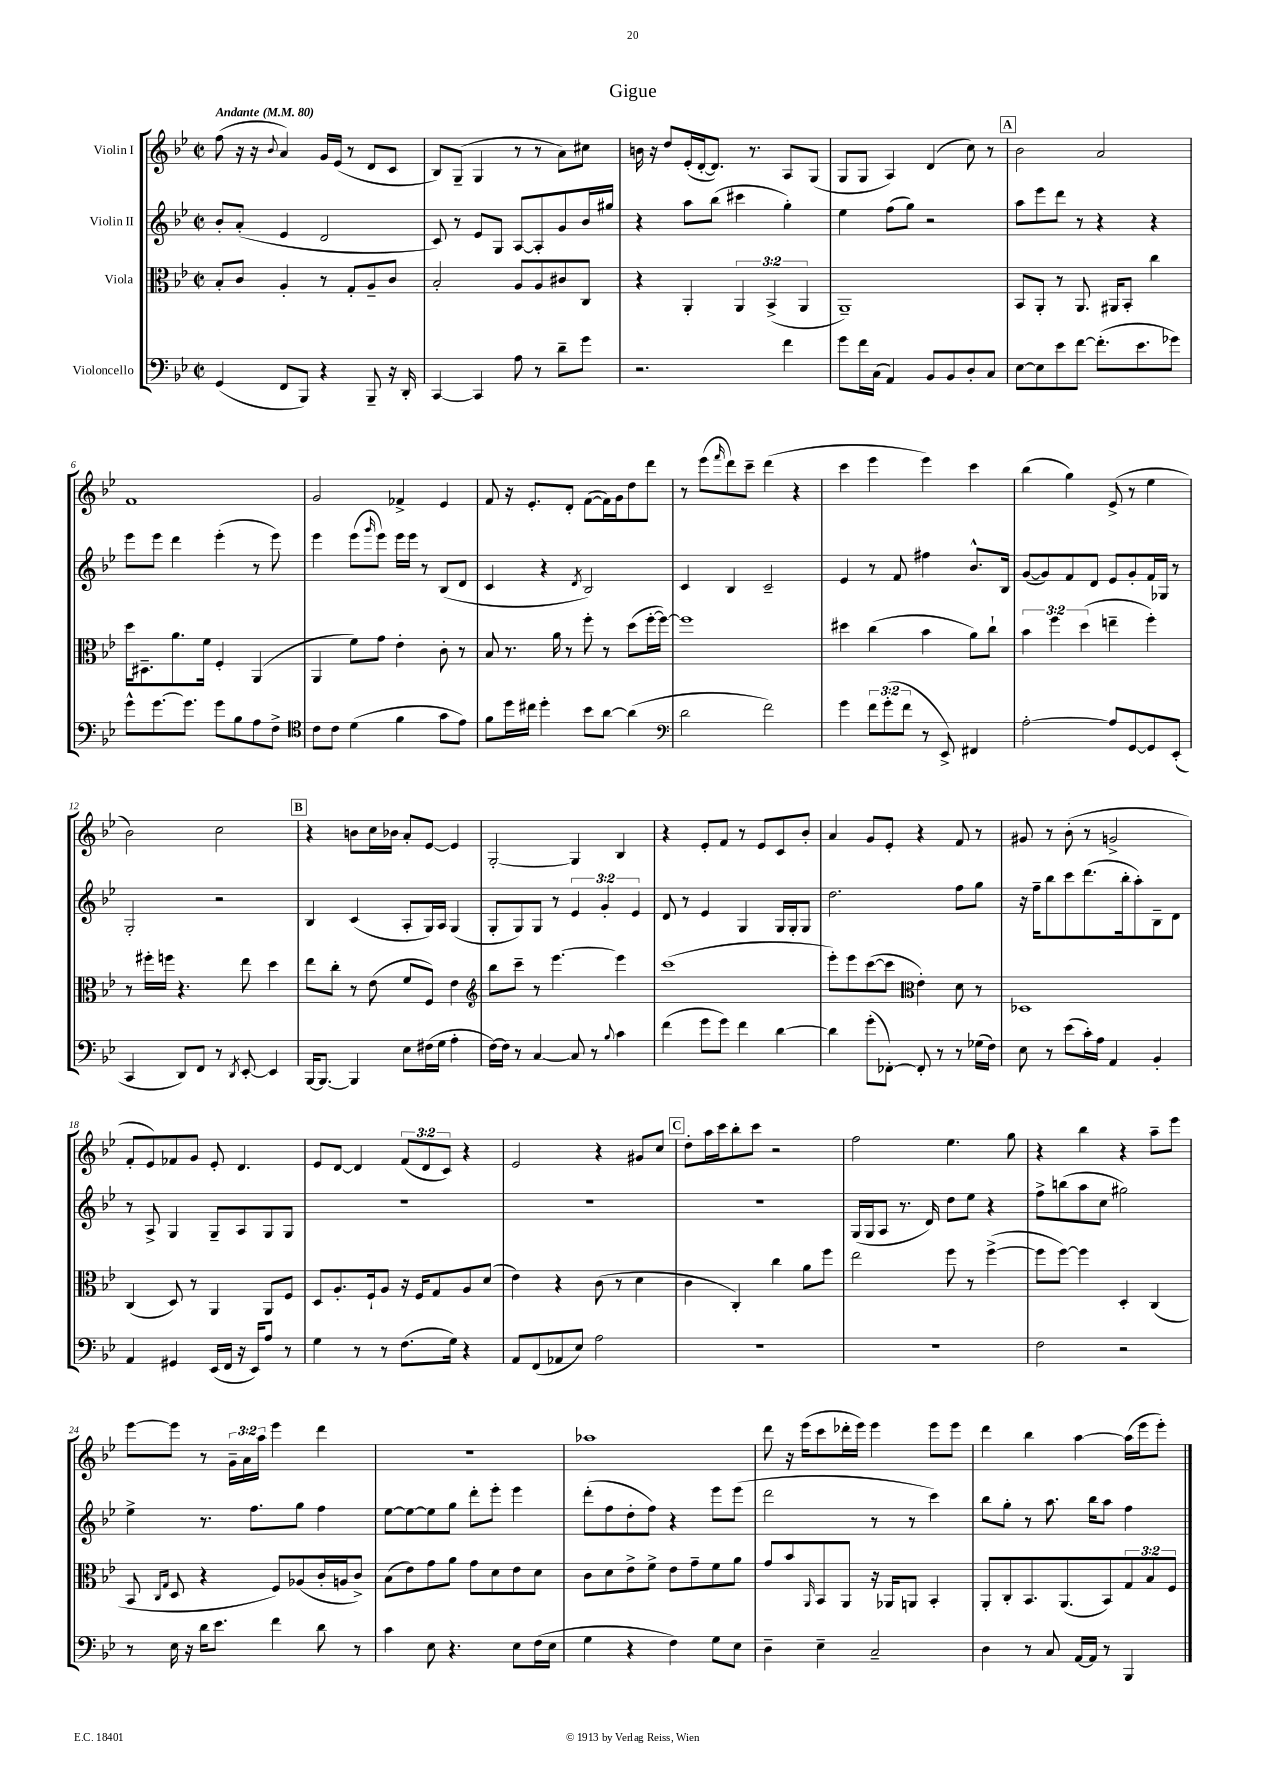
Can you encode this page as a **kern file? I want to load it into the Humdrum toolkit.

**kern	**kern	**kern	**kern
*staff4	*staff3	*staff2	*staff1
*clefF4	*clefC3	*clefG2	*clefG2
*k[b-e-]	*k[b-e-]	*k[b-e-]	*k[b-e-]
*M2/2	*M2/2	*M2/2	*M2/2
*met(c|)	*met(c|)	*met(c|)	*met(c|)
*MM80	*MM80	*MM80	*MM80
(4GG	8B-'	8b-'	(8ff
.	8c	(8a'	16r
.	.	.	16r
.	.	.	8qqb-
8FF	4A'	4e-	4a)
8BBB-)	.	.	.
4r	8r	2d	16g
.	.	.	(16e-
.	8G'	.	8r
8BBB-~	8A~	.	8d
16r	8c	.	8c
16DD'	.	.	.
=	=	=	=
[4CC	2B-'	8c)	8B-)
.	.	8r	(8G~
4CC]	.	8e-	4G
.	.	8G	.
8A	8A	[8A	8r
8r	8A	8A']	8r
8d~	8c#	8g	8a)
8g	8C	16b-	8cc#
.	.	16gg#	.
=	=	=	=
2.r	4r	4r	16b
.	.	.	16r
.	.	.	8dd
.	4AA'	8aa	(16e-'
.	.	.	[16d'
.	.	(8bb-	8.d])
.	6AA	4ccc#	.
.	.	.	8.r
.	(6BB-^	.	.
4f	.	4gg')	8A
.	6AA	.	.
.	.	.	(8G
=	=	=	=
8g	1AA~)	4ee-	8G
16f	.	.	8G
(16C	.	.	.
4AA)	.	(8ff	4A)
.	.	8gg)	.
8BB-	.	2r	(4d
8BB-	.	.	.
8D'	.	.	8cc)
8C	.	.	8r
=	=	=	=
[8E-	8BB-	8aa	2b-
8E-]	8AA'	8eee-	.
8e-	8r	8ddd	.
[8f	8.AA	8r	.
(8.f']	.	4r	2a
.	16AA#	.	.
.	8BB-'	.	.
8.e-	.	.	.
.	4cc	4r	.
8g-)	.	.	.
=	=	=	=
8g^^	16dd	8eee-	1f
.	8.D#~	.	.
[8.g	.	8eee-	.
.	8.a	4ddd	.
8.g]	.	.	.
.	16f	.	.
8g	4F'	(4eee-'	.
8B-	.	.	.
8A	(4AA	8r	.
8F^	.	8eee-)	.
=	=	=	=
*clefC4	*	*	*
8c	4AA	4eee-	2g
8c	.	.	.
(4d	8f)	(8eee-	.
.	.	16qqggg	.
.	8g	8eee-)	.
4f	4e-'	16eee-	4f-^
.	.	16eee-	.
.	.	8r	.
8g	8c'	(8B-	4e-
8e-)	8r	8d	.
=	=	=	=
8f	8B-	4c	8f
16dd	8.r	.	16r
16cc#	.	.	8.e-'
4dd'	.	4r	.
.	16a	.	.
.	8r	.	8d'
.	.	8qd	.
8b-	8ff'	2B-)	([8f
[8a	8r	.	16f])
.	.	.	16g
(4a]	(8dd	.	8dd
.	[16ff'	.	8ddd
.	16ff_)	.	.
=	=	=	=
*clefF4	*	*	*
2d	1ff]	4c	8r
.	.	.	(8eee-
.	.	.	16qqfff
.	.	4B-	8ddd)
.	.	.	8ccc~
2f)	.	2c~	(4ddd
.	.	.	4r
=	=	=	=
4g	4dd#	4e-	4ccc
12f	(4cc	8r	4eee-
(12g'	.	.	.
.	.	8f	.
12f	.	.	.
8r	4b-	4ff#	4eee-)
8EE-^)	.	.	.
4FF#	8a)	8.b-^^	4ccc
.	8cc`	.	.
.	.	16B-	.
=	=	=	=
[2A'	6b-	([8g	(4bb-
.	.	8g])	.
.	6ff	.	.
.	.	8f	4gg)
.	(6dd	.	.
.	.	8d	.
8A]	4ee~	8e-	(8e-^
[8GG	.	8g'	8r
8GG]	4ff')	16f	4ee-
.	.	16G-	.
(8EE-'	.	8r	.
=	=	=	=
4CC	8r	2G'	2b-)
.	16ff#'	.	.
.	16ff	.	.
8DD)	4.r	.	.
8FF	.	.	.
8r	.	2r	2cc
8qDD	.	.	.
[8EE-'	8ee-	.	.
4EE-]	4dd	.	.
=	=	=	=
[16BBB-	8ee-	4B-	4r
8.BBB-_	.	.	.
.	8cc'	.	.
4BBB-]	8r	(4c	8b
.	(8e-	.	16cc
.	.	.	16b-
8E-	8f	8A'	8a'
(16F#	8F)	16G)	[8e-
16G	.	16A	.
4A'	4e-	(4G	4e-]
=	=	=	=
*	*clefG2	*	*
[16F)	8bb-	8G'	[2G'
16F]	.	.	.
8r	8ccc~	8G)	.
[4C	8r	8G	.
.	[4.eee-	8r	.
8C]	.	6e-	4G]
8r	.	.	.
.	.	6g'	.
8qqB-	.	.	.
4c	4eee-]	.	4B-
.	.	6e-	.
=	=	=	=
(4f	(1ccc	8d	4r
.	.	8r	.
8g	.	4e-	8e-'
8g)	.	.	8f
4f	.	4G	8r
.	.	.	8e-
[4d	.	16G	8c
.	.	16G'	.
.	.	8G	8b-'
=	=	=	=
4d]	8eee-')	2.dd	4a
.	8eee-	.	.
(8g'	([8ccc	.	8g
[8FF-')	8ccc]	.	8e-'
*	*clefC3	*	*
8FF-']	4e-')	.	4r
8r	.	.	.
8r	8d	8ff	8f
(16G-	8r	8gg	8r
16F)	.	.	.
=	=	=	=
8E-	1D-	16r	8g#
.	.	16ff~	.
8r	.	8bb-	8r
(8e-	.	8ccc	(8b-'
16c')	.	(8.ddd	8r
16A	.	.	.
4AA	.	.	2g^
.	.	16bb-'	.
.	.	8aa')	.
4BB-'	.	8B-~	.
.	.	8d	.
=	=	=	=
4AA	(4C	8r	8f'
.	.	8A^	8e-)
4GG#	8D)	4G	8f-
.	8r	.	8g
(16EE-	4AA	8G~	8e-'
16FF	.	.	.
16r	.	8A	4.d
16EE-)	.	.	.
8A	8AA	8G	.
8r	8F	8G	.
=	=	=	=
4G	8D	1r	8e-
.	8.A'	.	[8d
8r	.	.	4d]
.	16F`	.	.
8r	8A	.	.
(8.F	16r	.	(12f
.	16F	.	.
.	.	.	12d
.	8G	.	.
.	.	.	12c)
16G)	.	.	.
4r	8A	.	4r
.	(8d	.	.
=	=	=	=
8AA	4e-)	1r	2e-
(8FF	.	.	.
8AA-	4r	.	.
8E-)	.	.	.
2A	(8c	.	4r
.	8r	.	.
.	4d	.	8g#
.	.	.	8cc
=	=	=	=
1r	4c	1r	8dd'
.	.	.	16aa
.	.	.	16ccc
.	4C')	.	8bb-'
.	.	.	8ccc
.	4cc	.	2r
.	8a	.	.
.	8ff	.	.
=	=	=	=
1r	2ee-	(16G	2ff
.	.	16G	.
.	.	8A	.
.	.	8.r	.
.	.	16d)	.
.	8ff	8dd	4.ee-
.	8r	8ee-	.
.	([4ff^	4r	.
.	.	.	8gg
=	=	=	=
2F	8ff]	8ff^	4r
.	[8ff)	(8bb	.
.	4ff]	8aa	4bb-
.	.	8cc	.
2r	4D'	2gg#)	4r
.	(4C	.	8aa~
.	.	.	8eee-
=	=	=	=
8r	8BB-	4ee-^	[8eee-
.	16qqC	.	.
.	16qqG	.	.
16E-	8D	.	8eee-]
16r	.	.	.
16d	4r	8.r	8r
8.e-	.	.	.
.	.	.	24g~
.	.	.	24a
.	.	8.ff	.
.	.	.	24aa
4f	8F)	.	4eee-
.	(8A-	8gg	.
8d	16c'	4ff	4ddd
.	16A	.	.
8r	8c^)	.	.
=	=	=	=
4c	(8B-	[8ee-	1r
.	8e-)	8ee-_	.
8E-	8g	8ee-]	.
4.r	8a	8gg	.
.	8g	8ddd'	.
.	8d	8eee-'	.
8E-	8e-	4eee-	.
(16F	8d	.	.
16E-	.	.	.
=	=	=	=
4G	8c	(8ddd'	1aa-
.	8d	8ff	.
4r	8e-^	8dd'	.
.	8f^	8ff)	.
4F)	8e-	4r	.
.	8g~	.	.
8G	8f	8eee-	.
8E-	8a	(8eee-	.
=	=	=	=
4D~	8g	2ddd	8ddd
.	8b-	.	16r
.	.	.	(16eee-
.	16qqAA	.	.
4E-~	8BB-	.	8ccc
.	8AA	.	16ddd-'
.	.	.	16eee-)
2C~	16r	8r	4eee-
.	16AA-	.	.
.	8AA	8r	.
.	4BB-'	4ccc)	8eee-
.	.	.	8eee-
=	=	=	=
4D	8AA'	8bb-	4ddd
.	8C'	8gg'	.
8r	8.BB-	8r	4bb-
8C	.	8.aa	.
.	(8.AA	.	.
[16AA	.	.	[4aa
16AA]	.	16bb-	.
8r	8BB-)	8aa	.
4BBB-	12G	4ff	(16aa]
.	.	.	16eee-
.	12B-	.	.
.	.	.	8eee-')
.	12F	.	.
==	==	==	==
*-	*-	*-	*-
